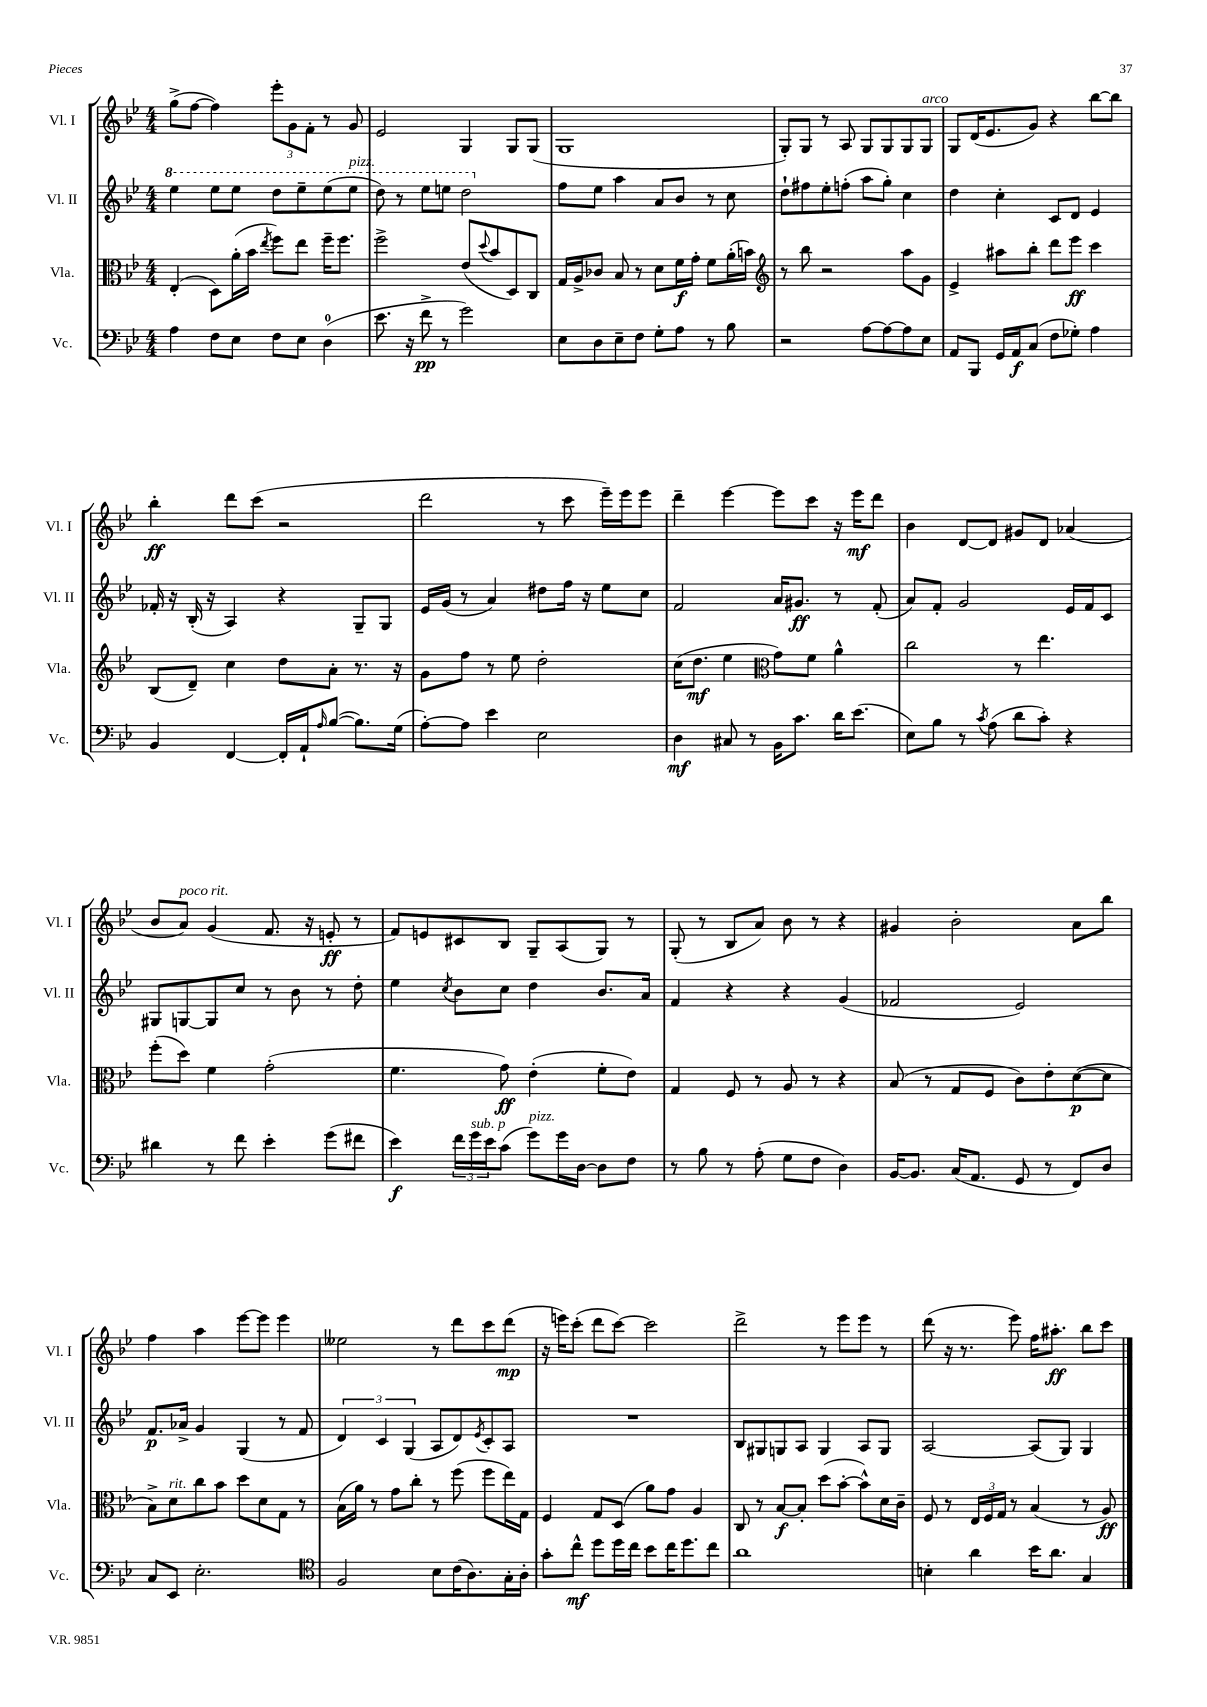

**kern	**dynam	**kern	**dynam	**kern	**dynam	**kern	**dynam
*part4	*part4	*part3	*part3	*part2	*part2	*part1	*part1
*staff4	*staff4	*staff3	*staff3	*staff2	*staff2	*staff1	*staff1
*I"Vc.	*	*I"Vla.	*	*I"Vl. II	*	*I"Vl. I	*
*I'Vc.	*	*I'Vla.	*	*I'Vl. II	*	*I'Vl. I	*
*clefF4	*	*clefC3	*	*clefG2	*	*clefG2	*
*k[b-e-]	*	*k[b-e-]	*	*k[b-e-]	*	*k[b-e-]	*
*M4/4	*	*M4/4	*	*M4/4	*	*M4/4	*
*	*	*	*	*8va	*	*	*
=136	=136	=136	=136	=136	=136	=136	=136
4A\	.	(4E-'/	.	4eee-\	.	(8gg^\L	.
.	.	.	.	.	.	[8ff\J	.
8F\L	.	8D\L)	.	8eee-\L	.	4ff\])	.
8E-\J	.	(16a'\L	.	8eee-\J	.	.	.
.	.	16b-\JJ	.	.	.	.	.
.	.	8qee-/	.	.	.	.	.
8F\L	.	8ff\L)	.	8ddd\L	.	12eee-'\L	.
.	.	.	.	.	.	12g\	.
8E-\J	.	8ee-\J	.	8eee-~\	.	.	.
.	.	.	.	.	.	12f'\J	.
(4D\	.	16ff~\KL	.	(8eee-\	.	8r	.
.	.	8.ff\J	.	.	.	.	.
!	!	!	!	!LO:TX:a:i:t=pizz.	!	!	!
.	.	.	.	8eee-\J	.	8g/	.
=137	=137	=137	=137	=137	=137	=137	=137
8.e-\	.	2ff^\	.	8ddd\)	.	2e-/	.
.	.	.	.	8r	.	.	.
16r	.	.	.	.	.	.	.
8f^\	pp	.	.	8eee-\L	.	.	.
8r	.	.	.	8eeen\J	.	.	.
2g\)	.	(8e-/L	.	2ddd\	.	4G/	.
.	.	8qqdd/	.	.	.	.	.
.	.	8b-/	.	.	.	.	.
.	.	8D/)	.	.	.	8G/L	.
.	.	8C/J	.	.	.	(8G/J	.
=138	=138	=138	=138	=138	=138	=138	=138
*	*	*	*	*X8va	*	*	*
8E-\L	.	16G/LL	.	8ff\L	.	1G	.
.	.	16A^/J	.	.	.	.	.
8D\	.	8c-X/J	.	8ee-\J	.	.	.
8E-~\	.	8B-/	.	4aa\	.	.	.
8F\J	.	8r	.	.	.	.	.
8G'\L	.	8d\L	.	8a/L	.	.	.
8A\J	.	16f\L	f	8b-/J	.	.	.
.	.	16g'\JJ	.	.	.	.	.
8r	.	8f\L	.	8r	.	.	.
8B-\	.	(16a'\L	.	8cc\	.	.	.
.	.	16bn\JJ)	.	.	.	.	.
=139	=139	=139	=139	=139	=139	=139	=139
*	*	*clefG2	*	*	*	*	*
2r	.	8r	.	8dd`\L	.	8G'/L)	.
.	.	8bb-\	.	8ff#X\	.	8G/J	.
.	.	2r	.	8ee-'\	.	8r	.
.	.	.	.	(8ffn'\J	.	8A/	.
[8A\L	.	.	.	8aa\L	.	8G/L	.
8A\_	.	.	.	8gg'\J)	.	8G/	.
8A\]	.	8aa\L	.	4cc\	.	8G/	.
!	!	!	!	!	!	!LO:TX:a:i:t=arco	!
8E-\J	.	8g\J	.	.	.	8G/J	.
=140	=140	=140	=140	=140	=140	=140	=140
8AA/L	.	4e-^/	.	4dd\	.	8G/L	.
8BBB-/J	.	.	.	.	.	(16d/K	.
.	.	.	.	.	.	8.e-/	.
16GG/LL	.	8aa#X\L	.	4cc'\	.	.	.
16AA/J	f	.	.	.	.	.	.
(8C/J	.	8bb-'\J	.	.	.	8g/J)	.
8F\L	.	8ddd\L	.	8c/L	.	4r	.
8G-X'\J)	.	8eee-\J	ff	8d/J	.	.	.
4A\	.	4ccc\	.	4e-/	.	[8bb-\L	.
.	.	.	.	.	.	8bb-\J]	.
!!LO:LB:g=z
=141	=141	=141	=141	=141	=141	=141	=141
4BB-/	.	(8B-/L	.	16f-X'/	.	4bb-'\	ff
.	.	.	.	16r	.	.	.
.	.	8d~/J)	.	(16B-'/	.	.	.
.	.	.	.	16r	.	.	.
[4FF/	.	4cc\	.	4A/)	.	8ddd\L	.
.	.	.	.	.	.	(8ccc\J	.
16FF'/LL]	.	8dd\L	.	4r	.	2r	.
16AA`/J	.	.	.	.	.	.	.
16qqA/	.	.	.	.	.	.	.
([8B-/J	.	8a'\J	.	.	.	.	.
8.B-\L])	.	8.r	.	8G~/L	.	.	.
.	.	.	.	8G/J	.	.	.
(16G\Jk	.	16r	.	.	.	.	.
=142	=142	=142	=142	=142	=142	=142	=142
[8A'\L)	.	8g\L	.	16e-/LL	.	2ddd\	.
.	.	.	.	(16g/JJ	.	.	.
8A\J]	.	8ff\J	.	8r	.	.	.
4e-\	.	8r	.	4a/)	.	.	.
.	.	8ee-\	.	.	.	.	.
2E-\	.	2dd'\	.	8dd#X\L	.	8r	.
.	.	.	.	16ff\Jk	.	8ccc\	.
.	.	.	.	16r	.	.	.
.	.	.	.	8ee-\L	.	16eee-~\LL)	.
.	.	.	.	.	.	16eee-\J	.
.	.	.	.	8cc\J	.	8eee-\J	.
=143	=143	=143	=143	=143	=143	=143	=143
4D\	mf	(16cc\KL	.	2f/	.	4ddd~\	.
.	.	8.dd\J	mf	.	.	.	.
8C#X/	.	4ee-\	.	.	.	[4eee-\	.
8r	.	.	.	.	.	.	.
*	*	*clefC3	*	*	*	*	*
16BB-\KL	.	8g\L)	.	16a/KL	.	8eee-\L]	.
8.c\J	.	.	.	8.g#X/J	ff	.	.
.	.	8f\J	.	.	.	8ccc\J	.
16d\KL	.	4a^^\	.	8r	.	16r	.
(8.e-\J	.	.	.	.	.	16eee-\KL	mf
.	.	.	.	(8f'/	.	8ddd\J	.
=144	=144	=144	=144	=144	=144	=144	=144
8E-\L)	.	2cc\	.	8a/L)	.	4b-\	.
8B-\J	.	.	.	8f'/J	.	.	.
8r	.	.	.	2g/	.	[8d/L	.
8qc/	.	.	.	.	.	.	.
(8A\	.	.	.	.	.	8d/J]	.
8d\L	.	8r	.	.	.	8g#X/L	.
8c'\J)	.	4.ee-\	.	.	.	8d/J	.
4r	.	.	.	16e-/LL	.	(4a-X/	.
.	.	.	.	16f/J	.	.	.
.	.	.	.	8c/J	.	.	.
!!LO:LB:g=z
=145	=145	=145	=145	=145	=145	=145	=145
4d#X\	.	(8ff'\L	.	8G#X/L	.	8b-/L	.
!	!	!	!	!	!	!LO:TX:a:i:t=poco rit.	!
.	.	8dd\J)	.	[8Gn/	.	8a/J)	.
8r	.	4f\	.	8G/]	.	(4g/	.
8f\	.	.	.	8cc/J	.	.	.
4e-'\	.	(2g'\	.	8r	.	8.f/	.
.	.	.	.	8b-\	.	.	.
.	.	.	.	.	.	16r	.
(8g\L	.	.	.	8r	.	8en'/	ff
8f#X\J	.	.	.	8dd'\	.	8r	.
=146	=146	=146	=146	=146	=146	=146	=146
4e-\)	f	4.f\	.	4ee-\	.	8f/L)	.
.	.	.	.	.	.	8en/	.
.	.	.	.	8qcc/	.	.	.
24f\LL	.	.	.	8b-\L	.	8c#X/	.
!LO:TX:a:i:t=sub. p	!	!	!	!	!	!	!
24g\	.	.	.	.	.	.	.
24e-\J	.	.	.	.	.	.	.
(8c\J	.	8g\)	ff	8cc\J	.	8B-/J	.
!LO:TX:a:i:t=pizz.	!	!	!	!	!	!	!
8g\L)	.	(4e-'\	.	4dd\	.	8G~/L	.
16g\L	.	.	.	.	.	(8A/	.
[16D\JJ	.	.	.	.	.	.	.
8D\L]	.	8f'\L	.	8.b-/L	.	8G/J)	.
8F\J	.	8e-\J)	.	.	.	8r	.
.	.	.	.	16a/Jk	.	.	.
=147	=147	=147	=147	=147	=147	=147	=147
8r	.	4G/	.	4f/	.	(8G'/	.
8B-\	.	.	.	.	.	8r	.
8r	.	8F/	.	4r	.	8B-/L	.
(8A'\	.	8r	.	.	.	8a/J)	.
8G\L	.	8A/	.	4r	.	8b-\	.
8F\J	.	8r	.	.	.	8r	.
4D\)	.	4r	.	(4g/	.	4r	.
=148	=148	=148	=148	=148	=148	=148	=148
[16BB-/KL	.	(8B-/	.	2f-X/	.	4g#X/	.
8.BB-/J]	.	.	.	.	.	.	.
.	.	8r	.	.	.	.	.
(16C/KL	.	8G/L	.	.	.	2b-'\	.
8.AA/J	.	.	.	.	.	.	.
.	.	8F/J	.	.	.	.	.
8GG/	.	8c\L)	.	2e-/)	.	.	.
8r	.	8e-'\	.	.	.	.	.
8FF/L)	.	([8d\	p	.	.	8a\L	.
8D/J	.	8d\J]	.	.	.	8bb-\J	.
!!LO:LB:g=z
=149	=149	=149	=149	=149	=149	=149	=149
8C/L	.	8B-^\L)	.	8.f/L	p	4ff\	.
!	!	!LO:TX:a:i:t=rit.	!	!	!	!	!
8EE-/J	.	8d\	.	.	.	.	.
.	.	.	.	16a-X^/Jk	.	.	.
2.E-'\	.	8cc\	.	4g/	.	4aa\	.
.	.	8b-\J	.	.	.	.	.
.	.	8dd\L	.	(4G/	.	[8eee-\L	.
.	.	8d\	.	.	.	8eee-\J]	.
.	.	8G\J	.	8r	.	4eee-\	.
.	.	8r	.	8f/	.	.	.
=150	=150	=150	=150	=150	=150	=150	=150
*clefC4	*	*	*	*	*	*	*
2F/	.	(16B-\LL	.	6d/)	.	2ee--X\	.
.	.	16a\JJ)	.	.	.	.	.
.	.	8r	.	.	.	.	.
.	.	.	.	6c/	.	.	.
.	.	8g\L	.	.	.	.	.
.	.	.	.	(6G/	.	.	.
.	.	8cc'\J	.	.	.	.	.
8B-\L	.	8r	.	8A/L	.	8r	.
(16c\K	.	(8ff\	.	8d/)	.	8ddd\L	.
8.A\)	.	.	.	.	.	.	.
.	.	.	.	8qe-/	.	.	.
.	.	8ff\L	.	8c'/	.	8ccc\	.
16G'\L	.	16ee-\L)	.	8A/J	.	(8ddd\J	mp
16A'\JJ	.	16G\JJ	.	.	.	.	.
=151	=151	=151	=151	=151	=151	=151	=151
8g'\L	.	4F/	.	1r	.	16r	.
.	.	.	.	.	.	16eeen\KL)	.
8cc^^\J	mf	.	.	.	.	(8ccc'\J	.
8dd\L	.	8G/L	.	.	.	8ddd\L	.
16dd\L	.	(8D/J	.	.	.	[8ccc\J)	.
16cc\JJ	.	.	.	.	.	.	.
8b-\L	.	8a\L)	.	.	.	2ccc\]	.
16cc\K	.	8g\J	.	.	.	.	.
8.dd\	.	.	.	.	.	.	.
.	.	4A/	.	.	.	.	.
8cc\J	.	.	.	.	.	.	.
=152	=152	=152	=152	=152	=152	=152	=152
1a	.	8C/	.	8B-/L	.	2ddd^\	.
.	.	8r	.	8G#X/	.	.	.
.	.	[8B-/L	f	8Gn/	.	.	.
.	.	8B-'/J]	.	8A/J	.	.	.
.	.	(8dd\L	.	4G/	.	8r	.
.	.	[8b-'\J	.	.	.	8eee-\L	.
.	.	8b-^^\L])	.	8A/L	.	8eee-\J	.
.	.	16d\L	.	8G/J	.	8r	.
.	.	16c~\JJ	.	.	.	.	.
=153	=153	=153	=153	=153	=153	=153	=153
4Bn'\	.	8F/	.	[2A/	.	(8ddd\	.
.	.	8r	.	.	.	16r	.
.	.	.	.	.	.	8.r	.
4a\	.	24E-/LL	.	.	.	.	.
.	.	24F/	.	.	.	.	.
.	.	24G/JJ	.	.	.	.	.
.	.	8r	.	.	.	8eee-\)	.
16b-\KL	.	(4B-/	.	(8A/L]	.	16ff\KL	.
8.a\J	.	.	.	.	.	8.aa#X'\J	ff
.	.	.	.	8G/J)	.	.	.
4G/	.	8r	.	4G/	.	8bb-\L	.
.	.	8A/)	ff	.	.	8ccc\J	.
==	==	==	==	==	==	==	==
*-	*-	*-	*-	*-	*-	*-	*-
